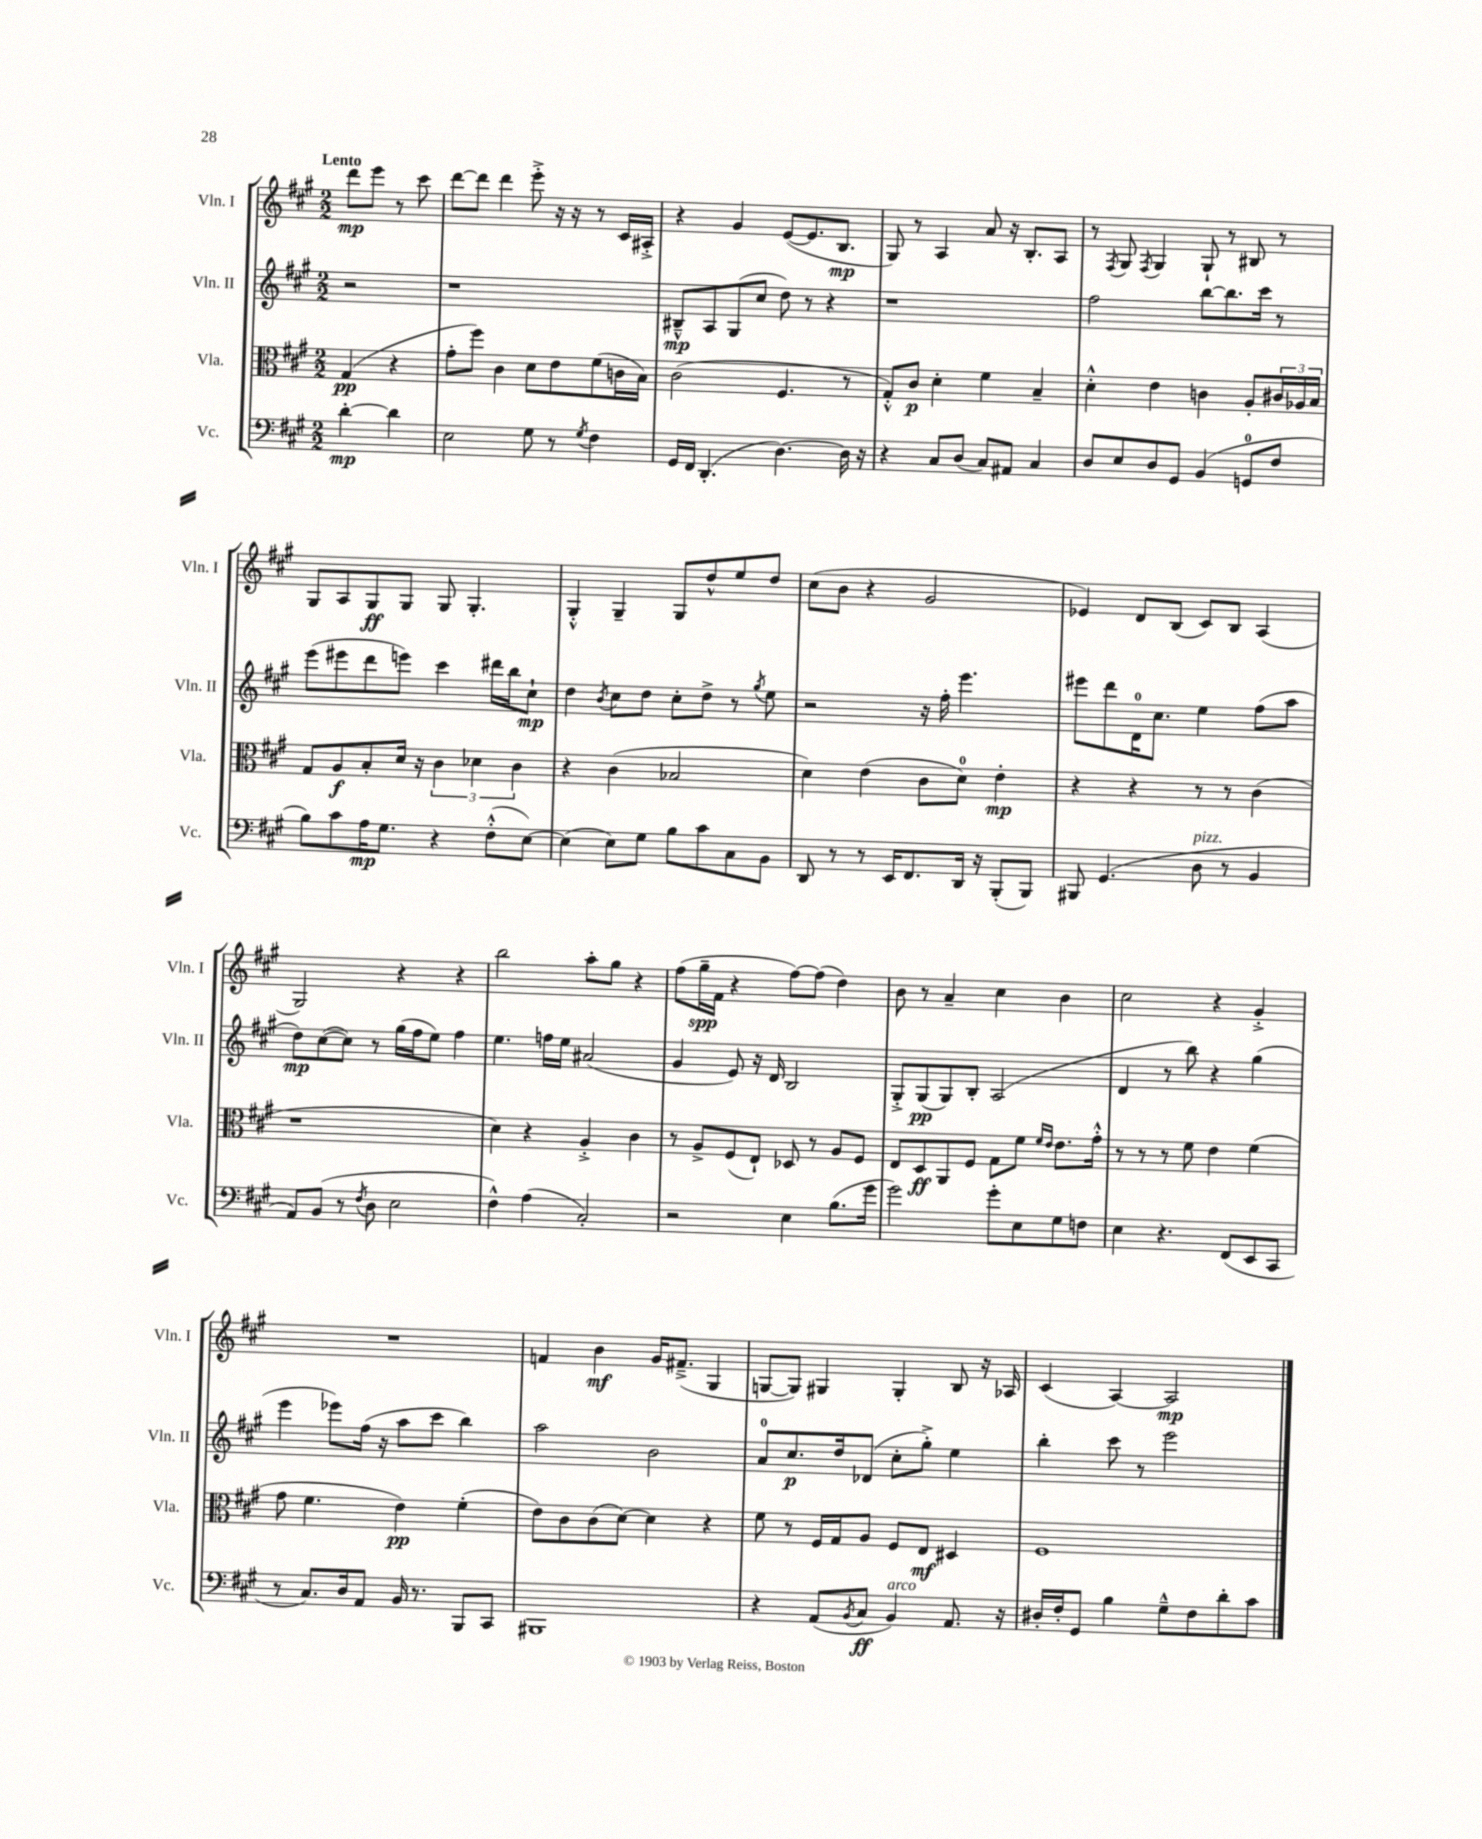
<<
\new StaffGroup <<
\new Staff = "s0" \with { instrumentName = "Vln. I" shortInstrumentName = "Vln. I" } {
    \clef treble \key a \major \numericTimeSignature \time 2/2 \partial 2 \tempo "Lento"
    d'''8\mp e'''8 r8 cis'''8 |
    d'''8~ d'''8 d'''4 e'''8-.-> r16 r16 r8 cis'16 ais16-.-> |
    r4 gis'4 e'8~( e'8. b8.\mp |
    gis8) r8 a4 a'8 r16 b8.-. a8 |
    r8 \acciaccatura { fis8 } gis8 \acciaccatura { fis8 } gis4 gis8-! r8 bis8 r8 |
    gis8 a8 gis8\ff gis8 gis8 gis4.-. |
    gis4-.-^ gis4-- gis8 d''8-^ e''8 d''8 |
    cis''8( b'8 r4 gis'2 |
    ees'4) d'8 b8( cis'8) b8 a4( |
    gis2) r4 r4 |
    b''2 a''8-. gis''8 r4 |
    fis''8( gis''16--\spp fis'16 r4 fis''8~) fis''8( d''4) |
    b'8 r8 a'4-- cis''4 b'4 |
    cis''2 r4 gis'4-.-> |
    R1 |
    f'4 b'4\mf gis'16 fis'8.--->( gis4 |
    g8~ g8) gis4 gis4-. b8 r16 aes16 |
    cis'4( a4~) a2\mp \bar "|." |
}
\new Staff = "s1" \with { instrumentName = "Vln. II" shortInstrumentName = "Vln. II" } {
    \clef treble \key a \major \numericTimeSignature \time 2/2 \partial 2
    r2 |
    r1 |
    bis8---^\mp a8 gis8( cis''8 d''8) r8 r4 |
    r1 |
    fis''2 b''8~ b''8. cis'''16 r8 |
    e'''8( eis'''8 d'''8 e'''8) cis'''4 dis'''16 b''16 cis''8-!\mp |
    d''4 \acciaccatura { b'8 } cis''8 d''8 cis''8-. d''8-> r8 \acciaccatura { gis''8 } e''8 |
    r2 r16 fis''16-. e'''4. |
    eis'''8 d'''8 d'16-0 cis''8. e''4 fis''8( a''8 |
    d''8\mp) cis''8~( cis''8) r8 gis''16( fis''16 e''8) fis''4 |
    e''4. f''16 e''16 ais'2( |
    gis'4 e'8) r16 d'16 b2 |
    gis8-.-> gis8\pp( gis8) b8-. a2( |
    d'4 r8 b''8) r4 gis''4( |
    e'''4 ees'''8) fis''16( r16 a''8 cis'''8 b''4) |
    a''2 b'2 |
    a'8-0 cis''8.\p d''16 des'8( cis''8-. gis''8-.->) e''4 |
    b''4-. cis'''8 r8 e'''2 \bar "|." |
}
\new Staff = "s2" \with { instrumentName = "Vla." shortInstrumentName = "Vla." } {
    \clef alto \key a \major \numericTimeSignature \time 2/2 \partial 2
    gis4\pp( r4 |
    gis'8-. fis''8) cis'4 d'8 e'8 fis'8( c'16 b16) |
    cis'2( fis4. r8 |
    gis8-.-^) cis'8\p d'4-. fis'4 b4-- |
    d'4-.-^ e'4 c'4 a8-. \tuplet 3/2 { cis'16 aes16 b16 } |
    gis8 a8\f b8-. d'16 r16 \tuplet 3/2 { cis'4 des'4 cis'4 } |
    r4 cis'4( bes2 |
    d'4) e'4( cis'8 d'8-0) e'4-.\mp |
    r4 r4 r8 r8 cis'4( |
    r1 |
    d'4) r4 a4-.-> cis'4 |
    r8 a8-> fis8( e8-!) des8 r8 a8 fis8 |
    e8 d8\ff a,8 fis8 gis8 fis'8 \grace { fis'16 e'16 } e'8. gis'16-.-^ |
    r8 r8 r8 fis'8 e'4 fis'4( |
    gis'8 fis'4. e'4\pp) fis'4-.( |
    e'8) cis'8 cis'8( d'8~) d'4 r4 |
    fis'8 r8 fis16 gis16 a8 fis8 e8\mf dis4 |
    fis1 \bar "|." |
}
\new Staff = "s3" \with { instrumentName = "Vc." shortInstrumentName = "Vc." } {
    \clef bass \key a \major \numericTimeSignature \time 2/2 \partial 2
    d'4~-.\mp d'4 |
    e2 gis8 r8 \acciaccatura { gis8 } fis4 |
    gis,16 fis,16 d,4.-.( d4.~) d16 r16 |
    r4 cis8 d8( cis8) ais,8 cis4 |
    d8 e8 d8 gis,8 b,4( g,8-0 fis8 |
    b8) cis'8 a16\mp gis8. r4 fis8-.-^( e8~) |
    e4( e8) gis8 b8 cis'8 cis8 b,8 |
    d,8 r8 r8 e,16 fis,8. d,16 r16 b,,8-.( b,,8) |
    bis,,8 gis,4.( d8^\markup { \italic "pizz." } r8 b,4 |
    a,8) b,8( r8 \acciaccatura { fis8 } d8 e2 |
    fis4-^) a4( cis2-.) |
    r2 e4 b8.( gis'16 |
    gis'2) gis'8-. e8 gis8 f8 |
    e4 r4. fis,8( e,8 cis,8 |
    r8 cis8.) d16 a,8 b,16 r8. b,,8 cis,8 |
    bis,,1 |
    r4 a,8( \acciaccatura { b,8 } cis8\ff b,4^\markup { \italic "arco" }) a,8. r16 |
    dis16-. fis16-. gis,8 b4 gis8---^ fis8 d'8-. cis'8 \bar "|." |
}
>>
>>
\layout { \context { \Score \remove "Bar_number_engraver" } }
